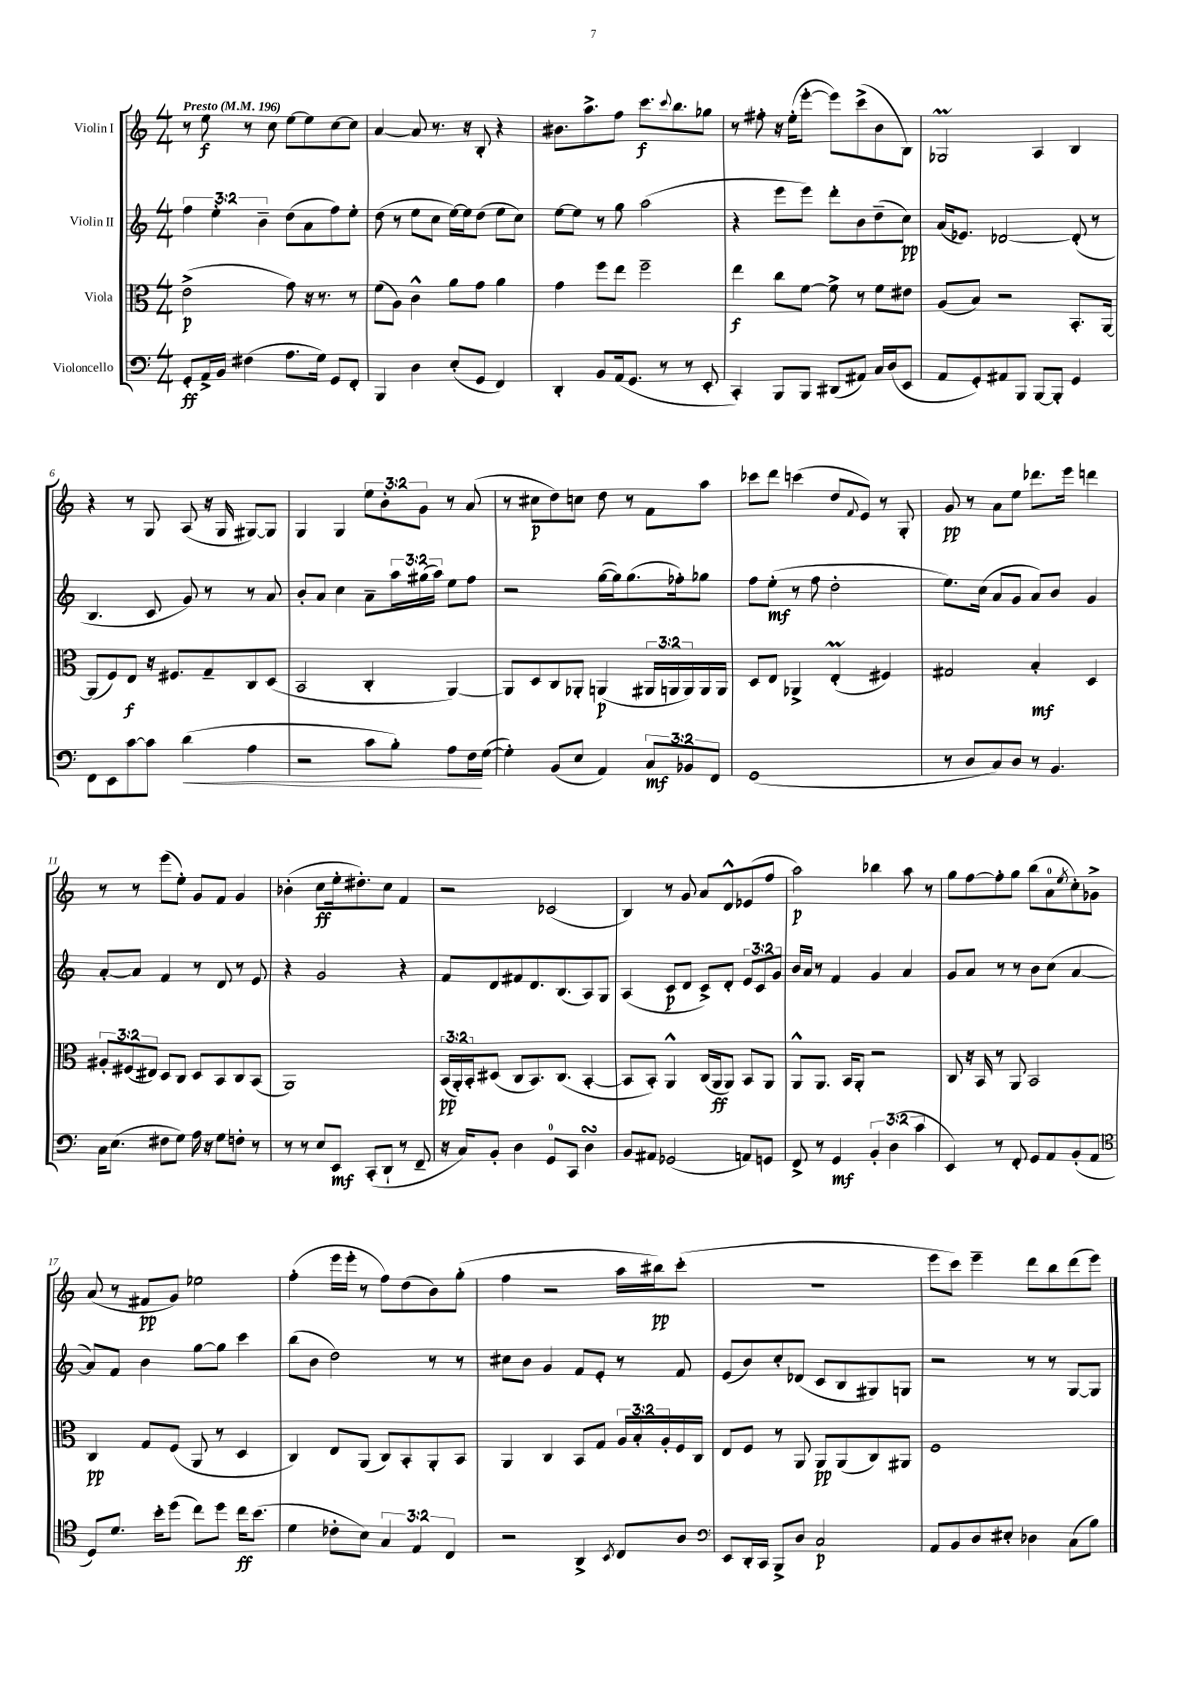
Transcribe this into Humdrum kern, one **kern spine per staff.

**kern	**kern	**kern	**kern
*staff4	*staff3	*staff2	*staff1
*clefF4	*clefC3	*clefG2	*clefG2
*k[]	*k[]	*k[]	*k[]
*M4/4	*M4/4	*M4/4	*M4/4
*MM196	*MM196	*MM196	*MM196
8GG'	(2e^	6ff	8r
16AA^	.	.	8ee
.	.	6ee'	.
16BB	.	.	.
(4F#	.	.	8r
.	.	6b~	.
.	.	.	8cc
8.A	8g)	(8dd	[8ee
.	16r	8a	8ee]
16G)	8.r	.	.
8GG	.	8ff)	[8cc
8FF'	8r	8ee'	8cc]
=	=	=	=
4BBB	(8f	(8dd	[4a
.	8A)	8r	.
4D	4c^^	8ee	8a]
.	.	8cc	8.r
(8E'	8a	[16ee)	.
.	.	16ee]	16r
8GG	8g	(8dd	8B'
4FF)	4a	8ee	4r
.	.	8cc)	.
=	=	=	=
4DD'	4g	[8ee	8.b#
.	.	8ee]	.
.	.	.	8.aa^
8BB	8ff	8r	.
(16AA	8ee	8gg	8ff
8.GG	.	.	.
.	2ff~	(2aa	8.ccc
8r	.	.	.
.	.	.	8qqccc
.	.	.	8.bb
8r	.	.	.
8EE'	.	.	8gg-
=	=	=	=
4CC')	4ee	4r	8r
.	.	.	8ff#'
8BBB	8cc	8eee	16r
.	.	.	(16ee'
8BBB	[8f	8eee)	[8eee'
(8DD#	8f^]	8ddd'	8eee])
8AA#)	8r	8b	(8ccc^
16C	8f	(8dd~	8b
(16D	.	.	.
8EE	8e#	8cc)	8B)
=	=	=	=
8AA	(8A	(16a	2G-
.	.	8.e-)	.
8GG')	8B)	.	.
8AA#	2r	[2d-	.
8BBB	.	.	.
[8BBB	.	.	4A
8BBB']	.	.	.
4GG	8.BB'	(8d-']	4B
.	.	8r	.
.	[16AA	.	.
=	=	=	=
8FF	(8AA]	4.B	4r
8EE	8F)	.	.
[8c	8E	.	8r
8c]	16r	8c	8G
.	8.F#	.	.
(4d	.	8g)	(8A
.	8G~	8r	16r
.	.	.	16G
4A	8C	8r	[8G#)
.	(8D	8a	8G#]
=	=	=	=
2r	2BB	8b'	4G
.	.	8a	.
.	.	4cc	4G
8c	4C'	8a~	12ee
.	.	.	12b'
8B')	.	24aa	.
.	.	(24gg#	12g
.	.	24aa)	.
8A	[4AA)	8ee	8r
16F	.	8ff	(8a
([16G	.	.	.
=	=	=	=
4G'])	8AA]	2r	8r
.	8D	.	8cc#
(8BB	8C	.	8dd)
8E	8AA-'	.	8cc
4AA)	(4AA	([16gg	8dd
.	.	16gg])	.
.	.	(8.gg	8r
12C	24AA#	.	8f
.	24AA	.	.
.	.	16ff-')	.
12BB-	24AA)	.	.
.	16AA	8gg-	8aa
12FF	.	.	.
.	16AA	.	.
=	=	=	=
(1GG	8D	8ff	8ccc-
.	8E	(8ee'	8ddd
.	4AA-^	8r	(4ccc
.	.	8ff	.
.	(4E'	2dd'	8dd
.	.	.	8qqf
.	.	.	8e)
.	4F#)	.	8r
.	.	.	8G'
=	=	=	=
8r	2G#	8.ee)	8g
8D	.	.	8r
.	.	(16cc	.
8C)	.	8a	8a
8D	.	8g	8ee
8r	4B'	8a)	8.ddd-
4.BB	.	8b	.
.	.	.	16eee
.	4D	4g	4ddd
=	=	=	=
16C	12A#'	[8a'	8r
(8.E	.	.	.
.	(12F#	.	.
.	.	8a]	8r
.	12E#)	.	.
8F#	8D	4f	(8eee
8G)	8C	.	8ee')
16A	8D	8r	8g
16r	.	.	.
8G	8BB	8d	8f
8F'	8C	8r	4g
8r	(8BB	8e	.
=	=	=	=
8r	1AA)	4r	(4b-'
8r	.	.	.
8E	.	2g	8cc
8EE	.	.	16ee'
.	.	.	8.dd#')
(8CC'	.	.	.
8DD`	.	.	8cc
8r	.	4r	4f
8FF~	.	.	.
=	=	=	=
16r	(24BB	8f	2r
.	24AA')	.	.
16C)	.	.	.
.	24BB'	.	.
8BB'	(8D#	8d	.
4D	8C	8f#	.
.	8.BB)	8.d	.
8GG	.	.	(2c-
.	(8.C	(8.B	.
8CC	.	.	.
4D	[4BB'	8A)	.
.	.	8G	.
=	=	=	=
8BB	8BB]	(4A	4B)
8AA#	8BB')	.	.
(2GG-	4AA^^	8c	8r
.	.	8d	8g
.	(16C	8c^)	8a
.	16AA	.	.
.	8AA)	8d'	8d^^
8AA)	8BB	12e	(8e-
.	.	12c	.
8GG	8AA	.	8ff
.	.	12g	.
=	=	=	=
8FF^	8AA^^	16b	2aa)
.	.	16a	.
8r	8.AA	8r	.
4GG	.	4f	.
.	16BB	.	.
.	8AA'	.	.
6BB'	2r	4g	4bb-
(6D	.	.	.
.	.	4a	8aa
6c	.	.	.
.	.	.	8r
=	=	=	=
4EE)	8C	8g	8gg
.	16r	8a	[8ff
.	16BB	.	.
8r	8r	8r	8ff']
8FF'	8AA	8r	8gg
8GG	2BB	8b	(8bb
8AA	.	(8cc	8a
.	.	.	8qee
(8BB'	.	[4a	8cc')
8AA	.	.	8g-^
=	=	=	=
*clefC4	*	*	*
8D)	4C	8a])	(8a
8.d	.	8f	8r
.	8G	4b	8f#
16b'	.	.	.
(8dd	(8F	.	8g)
8cc)	8AA	[8gg	2ee-
8dd	8r	8gg]	.
16cc	4D	4ccc	.
(8.b	.	.	.
=	=	=	=
4d	4C)	(8bb	(4ff'
.	.	8b	.
8c-'	8E	2dd)	16eee
.	.	.	16eee'
8B)	(8AA	.	8r
6G	8C)	.	8ff)
.	8BB'	.	(8dd
6E	.	.	.
.	8AA'	8r	8b)
6C	.	.	.
.	8BB	8r	(8gg'
=	=	=	=
2r	4AA	8cc#	4ff
.	.	8b	.
.	4C	4g	2r
4AA^	8BB	8f	.
.	8G	8e'	.
8qBB	.	.	.
8C	24A	8r	16aa
.	24B'	.	.
.	.	.	16bb#)
.	24A'	.	.
8A	16F	8f	(8ccc'
.	16C	.	.
=	=	=	=
*clefF4	*	*	*
8EE	8E	(8e	1r
16DD'	8F	8b)	.
16CC	.	.	.
8BBB^	8r	8cc'	.
8D	8AA	(8d-	.
2C	8AA	8c	.
.	(8AA	8B	.
.	8C)	8G#)	.
.	8AA#	8G	.
=	=	=	=
8AA	1F	2r	8eee
8BB	.	.	8ccc)
8D	.	.	4eee~
8E#'	.	.	.
4D-	.	8r	8ddd
.	.	8r	8bb
(8C	.	[8G	(8ddd
8B)	.	8G]	8eee)
==	==	==	==
*-	*-	*-	*-
